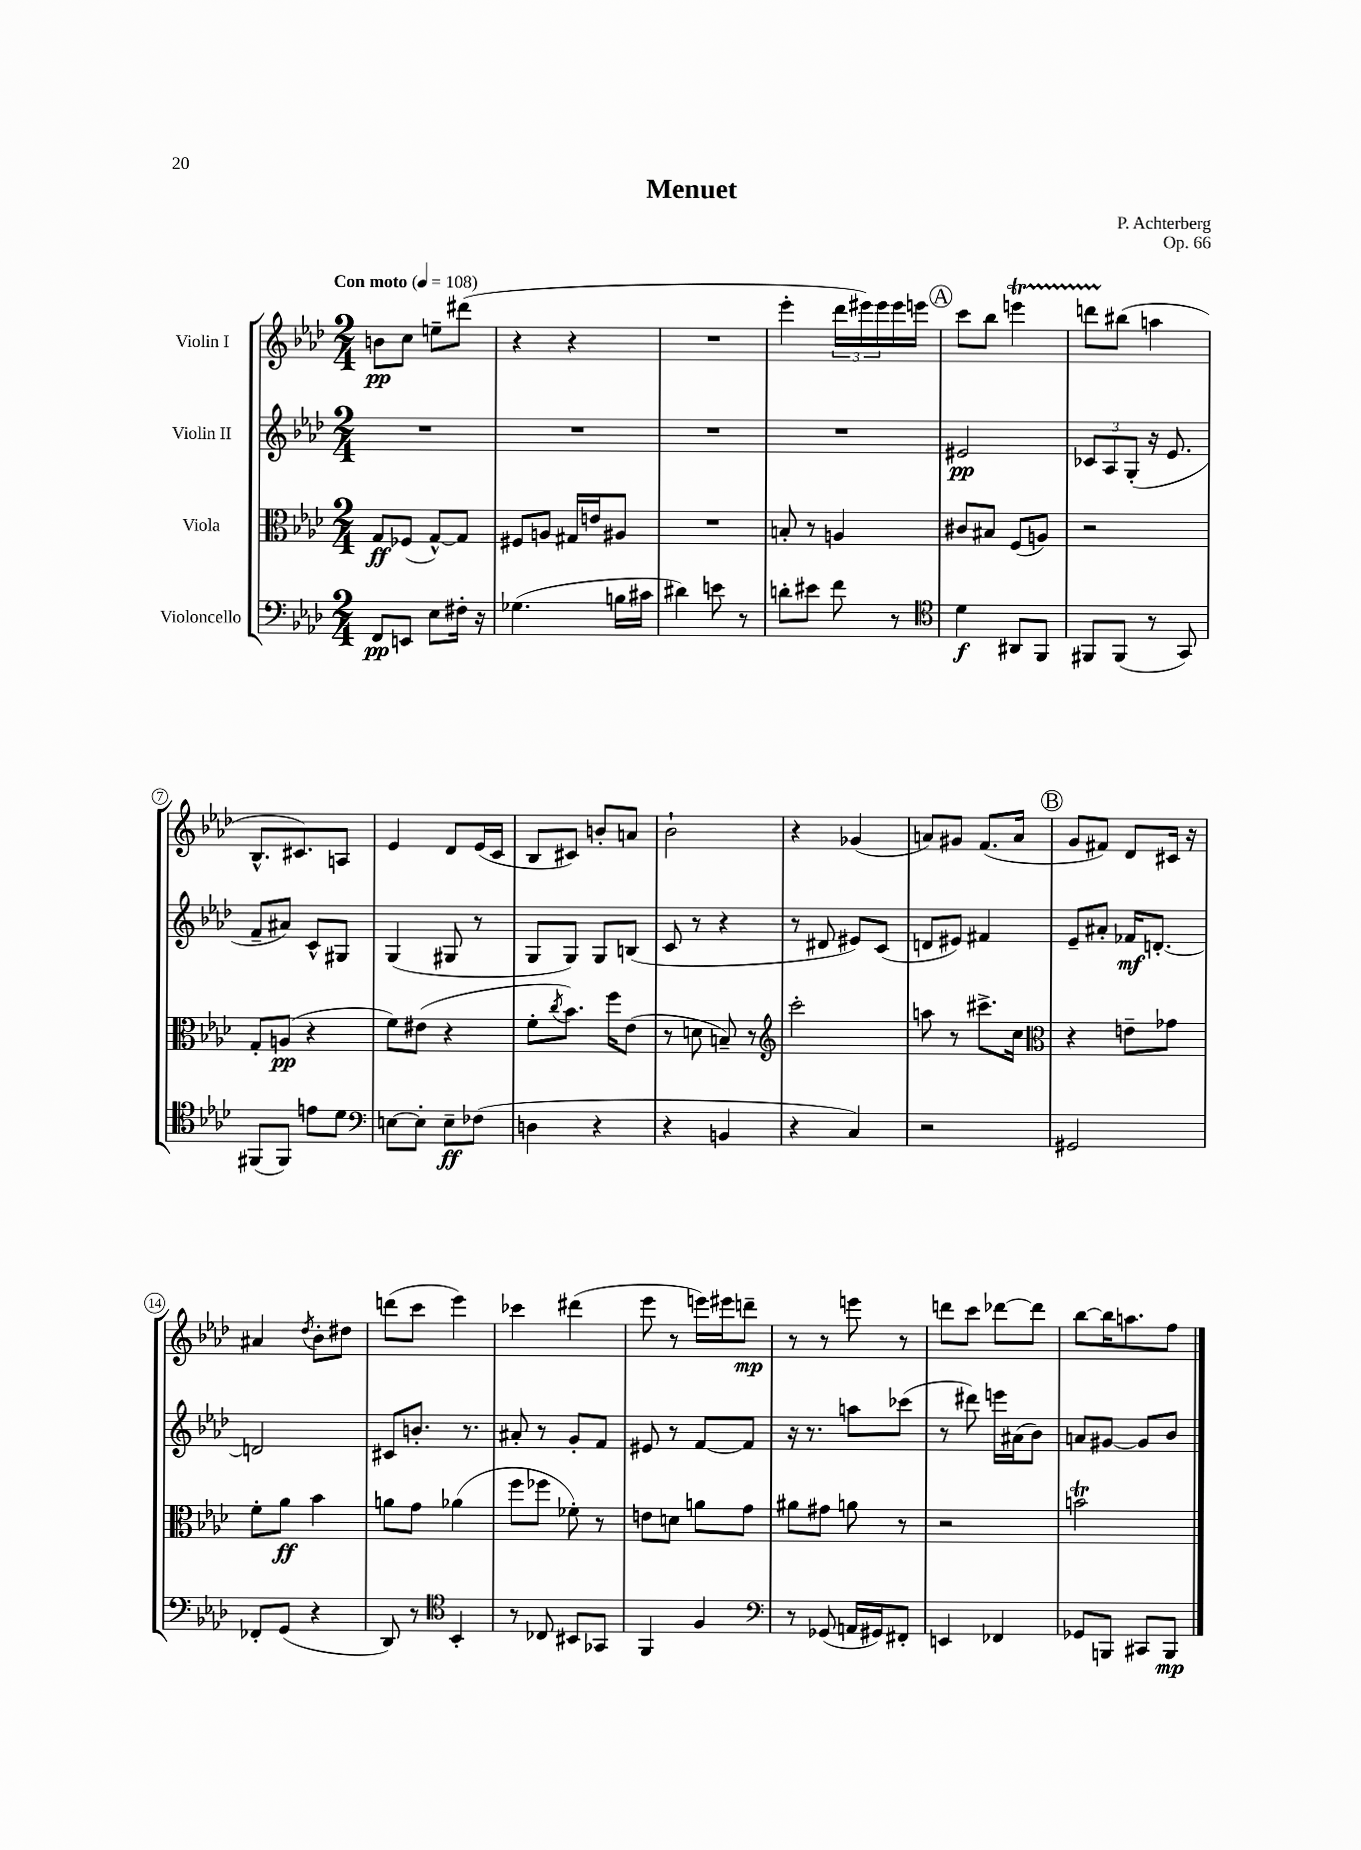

**kern	**kern	**kern	**kern
*staff4	*staff3	*staff2	*staff1
*clefF4	*clefC3	*clefG2	*clefG2
*k[b-e-a-d-]	*k[b-e-a-d-]	*k[b-e-a-d-]	*k[b-e-a-d-]
*M2/4	*M2/4	*M2/4	*M2/4
*MM108	*MM108	*MM108	*MM108
8FF	8G	2r	8b
8EE	(8F-	.	8cc
8E-	[8G^^)	.	8ee~
16F#'	8G]	.	(8ddd#
16r	.	.	.
=	=	=	=
(4.G-	8F#	2r	4r
.	8A	.	.
.	16G#	.	4r
.	16e	.	.
16B	8A#	.	.
16c#	.	.	.
=	=	=	=
4d#)	2r	2r	2r
8e	.	.	.
8r	.	.	.
=	=	=	=
8d'	8B'	2r	4eee-'
8e#	8r	.	.
8f	4A	.	24ddd-
.	.	.	24eee#)
.	.	.	24eee#
8r	.	.	16eee#
.	.	.	16eee
=	=	=	=
*clefC4	*	*	*
4d-	8c#	2e#	8ccc
.	8B#	.	8bb-
8AA#	(8F	.	4eee
8FF	8A)	.	.
=	=	=	=
8FF#	2r	12c-	8ddd
.	.	12A-	.
(8FF#	.	.	(8bb#
.	.	(12G'	.
8r	.	16r	4aa
.	.	8.e-	.
8GG)	.	.	.
=	=	=	=
(8FF#	8G'	8f~	8.B-^^
8FF#)	(8A	8a#)	.
.	.	.	8.c#)
8e	4r	8c^^	.
8d-	.	8G#	8A
=	=	=	=
*clefF4	*	*	*
[8E	8f)	(4G	4e-
8E']	(8e#	.	.
8E~	4r	8G#	8d-
(8F-	.	8r	(16e-
.	.	.	16c
=	=	=	=
4D	8f'	8G	8B-
.	8qcc	.	.
.	8.b-)	8G)	8c#)
4r	.	8G	8b'
.	16ff	.	.
.	(8e-	(8B	8a
=	=	=	=
4r	8r	8c	2b-`
.	8d	8r	.
4BB	8B~)	4r	.
.	8r	.	.
=	=	=	=
*	*clefG2	*	*
4r	2ccc'	8r	4r
.	.	8d#	.
4C)	.	8e#)	(4g-
.	.	(8c	.
=	=	=	=
2r	8aa	8d	8a)
.	8r	8e#)	8g#
.	8.ccc#^	4f#	(8.f
.	16cc	.	16a
=	=	=	=
*	*clefC3	*	*
2GG#	4r	8e-~	8g
.	.	8a#'	8f#)
.	8e~	16f-	8d-
.	.	[8.d'	.
.	8g-	.	16c#
.	.	.	16r
=	=	=	=
8FF-'	8f'	2d]	4a#
(8GG	8a-	.	.
.	.	.	8qdd-
4r	4b-	.	8b-'
.	.	.	8dd#
=	=	=	=
8DD-)	8a	8c#	(8ddd
8r	8g	8.b'	8ccc
*clefC4	*	*	*
4BB-'	(4a-	.	4eee-)
.	.	8.r	.
=	=	=	=
8r	8ff	8a#'	4ccc-
8C-	8ff-	8r	.
8BB#	8f-')	8g'	(4ddd#
8GG-	8r	8f	.
=	=	=	=
4FF	8e	8e#	8eee-
.	8d	8r	8r
4F	8a	[8f	16eee)
.	.	.	16eee#
.	8g	8f]	8ddd~
=	=	=	=
*clefF4	*	*	*
8r	8a#	16r	8r
.	.	8.r	.
(8GG-	8g#	.	8r
16AA	8a	8aa	8eee
16GG#)	.	.	.
8FF#'	8r	(8ccc-	8r
=	=	=	=
4EE	2r	8r	8ddd
.	.	8ddd#)	8ccc
4FF-	.	16eee	[8ddd-
.	.	(16a#	.
.	.	8b-)	8ddd-]
=	=	=	=
8GG-	2b	8a	[8bb-
8BBB	.	[8g#	16bb-]
.	.	.	8.aa
8CC#	.	8g#]	.
8BBB	.	8b-	8ff
==	==	==	==
*-	*-	*-	*-
